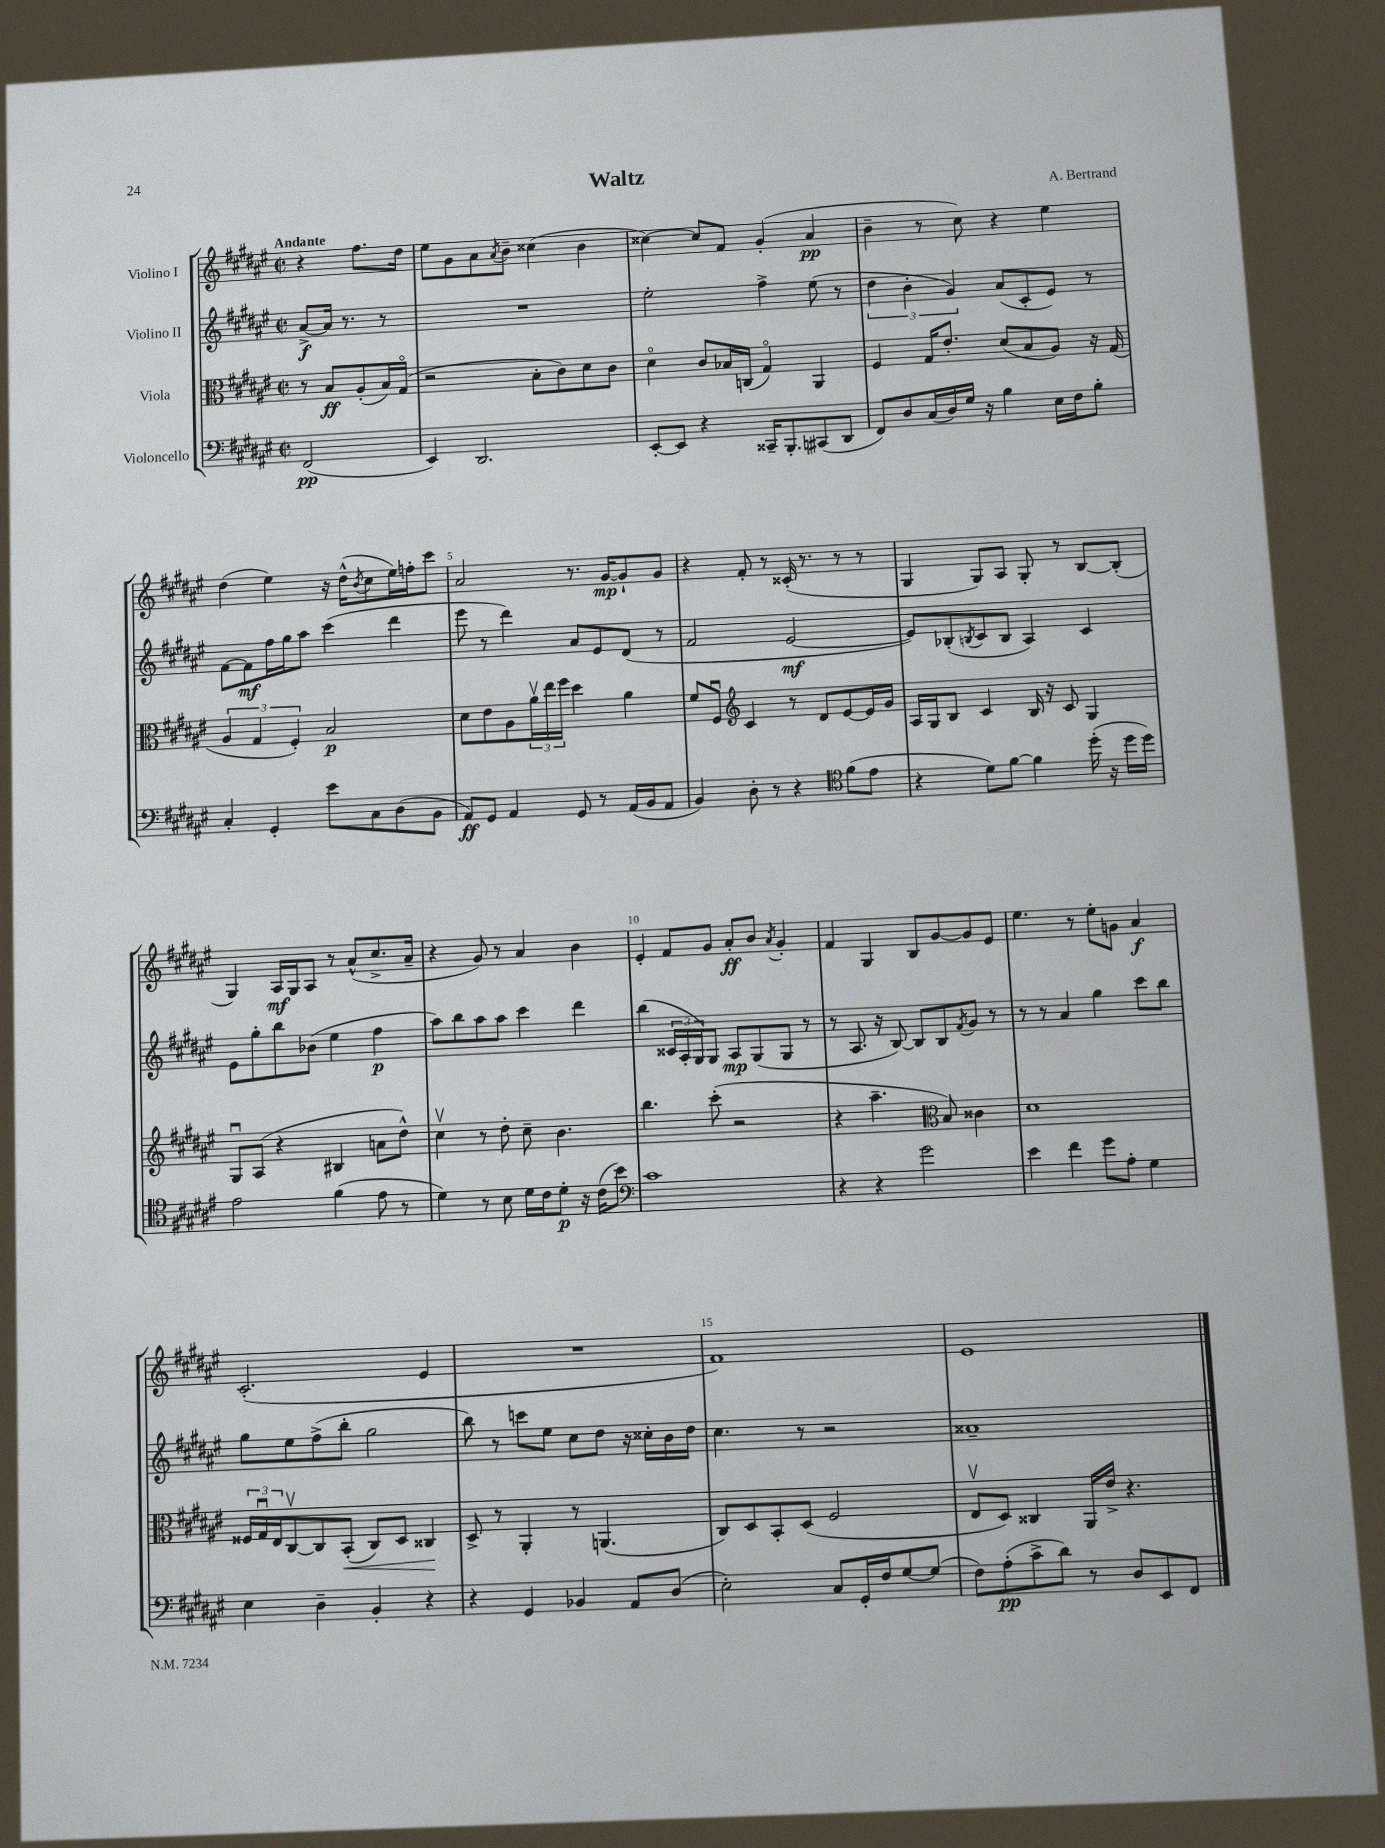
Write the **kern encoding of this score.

**kern	**kern	**kern	**kern
*staff4	*staff3	*staff2	*staff1
*clefF4	*clefC3	*clefG2	*clefG2
*k[f#c#g#d#a#e#]	*k[f#c#g#d#a#e#]	*k[f#c#g#d#a#e#]	*k[f#c#g#d#a#e#]
*M2/2	*M2/2	*M2/2	*M2/2
*met(c|)	*met(c|)	*met(c|)	*met(c|)
(2FF#	8r	[8a#^	4r
.	8B	16a#]	.
.	.	8.r	.
.	(8A#'	.	8.ff#
.	16B)	8r	.
.	(16G#o	.	16dd#
=	=	=	=
4EE#)	2r	1r	8ee#
.	.	.	8g#
2.DD#	.	.	8a#
.	.	.	8qa#
.	.	.	8b~
.	8B'	.	(4cc##
.	8c#)	.	.
.	8d#	.	4b
.	8c#	.	.
=	=	=	=
[8EE#'	4d#o	2ee#'	[4cc##)
8EE#]	.	.	.
4r	8c#	.	8cc##]
.	16B-	.	8f#
.	(16C	.	.
16CC##~	4G#o)	4ff#^	(4g#'
8.BBB'	.	.	.
(8CC#	4AA#	(8ee#	4a#
8DD#	.	8r	.
=	=	=	=
8FF#)	4F#	6dd#	4b~
8D#	.	.	.
.	.	6b'	.
(16C#	16G#	.	8r
16D#)	8.e#'	.	.
.	.	6g#)	.
16G#	.	.	8cc#)
16r	.	.	.
4B	(8d#	(8a#	4r
.	8B	8c#'	.
16E#	8A#)	8e#)	4ee#
16F#	.	.	.
8B'	16r	8r	.
.	(16G#	.	.
=	=	=	=
4C#'	6A#	[8f#	(4dd#
.	.	8f#]	.
.	6G#	.	.
4GG#'	.	16ff#	4ee#)
.	.	16gg#	.
.	6F#')	.	.
.	.	8aa#	.
8e#	2B	(4ccc#	16r
.	.	.	(16dd#^^
.	.	.	8qb
8C#	.	.	8cc#
(8D#	.	4ddd#	16ee#)
.	.	.	16ff'
8BB	.	.	8ccc#
=	=	=	=
8AA#)	8d#	8eee#	2a#
8GG#	8e#	8r	.
4AA#	8A#	4ddd#)	.
.	24a#v	.	.
.	24ee#	.	.
.	24ff#	.	.
8GG#	4dd#	8a#	8.r
8r	.	8e#	.
.	.	.	[16g#
(16AA#	4a#	(8d#	8g#`]
16BB	.	.	.
8AA#	.	8r	8g#
=	=	=	=
4BB)	8f#	2f#	4r
.	8F#u	.	.
*	*clefG2	*	*
8D#'	4c#	.	8f#'
8r	.	.	8r
4r	8r	[2e#	(16c##'
.	.	.	8.r
.	8d#	.	.
*clefC4	*	*	*
(8f#	[8e#	.	8r
8e#	16e#]	.	8r
.	16g#	.	.
=	=	=	=
4r	16A#	8e#])	4G#
.	16G#	.	.
.	8B	(8B-'	.
.	.	8qB	.
8d#)	4c#	8c#	8G#)
[8f#	.	8B	8A#
4f#]	16B	4A#)	8G#'
.	16r	.	.
.	8c#	.	8r
(16dd#'	4G#	4c#	[8B
16r	.	.	.
16dd#	.	.	(8B']
16dd#)	.	.	.
=	=	=	=
2e#	8G#u	8e#	4G#)
.	(8A#	8gg#'	.
.	4r	8bb	16A#
.	.	.	16G#
.	.	(8b-	8A#
(4f#	4B#	4ee#	8r
.	.	.	(8a#^^
8e#	8a	4ff#	8.cc#^
8r	8dd#^^)	.	.
.	.	.	16a#~
=	=	=	=
4d#)	4cc#v	8aa#)	4r
.	.	8bb	.
8r	8r	8aa#	8g#)
8B	8dd#'	8aa#	8r
16d#	8cc#~	4ccc#	4a#
16c#	.	.	.
8d#'	4.b	.	.
16r	.	4ddd#	4b
(16c#	.	.	.
8b)	.	.	.
=	=	=	=
*clefF4	*	*	*
1c#	4.bb	(4bb	4e#'
.	.	24c##	8f#
.	.	24A#'	.
.	.	24G#)	.
.	(8ccc#'	8G#	8g#
.	2r	8A#	8a#'
.	.	(8G#	8b
.	.	.	8qa#
.	.	8G#	4g#'
.	.	8r	.
=	=	=	=
4r	4r	8r	4f#
.	.	8.A#	.
4r	4.aa#~	.	4G#
.	.	16r	.
.	.	[8B)	.
2g#	.	8B]	8B
*	*clefC3	*	*
.	8B)	8B	[8g#
.	.	8qf#	.
.	4c##	8g#	8g#]
.	.	8r	8e#
=	=	=	=
4e#	1d#	8r	4.ee#
.	.	8r	.
4f#	.	4a#	.
.	.	.	8r
8g#	.	4gg#	8ee#'
8A#'	.	.	8g
4G#	.	8ccc#	4a#
.	.	8bb	.
=	=	=	=
4E#	24F##	8gg#	(2.c#'
.	24G#u	.	.
.	24E#	.	.
.	[8C#v	8ee#	.
4D#~	8C#]	(8ff#^	.
.	(8BB'	8bb'	.
4BB'	8C#)	2gg#	.
.	8D#	.	.
4r	4C##	.	4e#
=	=	=	=
4r	8D#^	8bb)	1r
.	8r	8r	.
4GG#	4AA#'	8ccc	.
.	.	8ee#	.
4BB-	8r	8cc#	.
.	(4.AA	8dd#	.
8AA#	.	16r	.
.	.	16cc##'	.
(8D#	.	16b	.
.	.	16dd#	.
=	=	=	=
2E#')	8C#)	4.cc#	1f#)
.	8D#	.	.
.	8BB'	.	.
.	(8D#	8r	.
8C#	2F#	2r	.
16GG#'	.	.	.
16F#	.	.	.
[8G#	.	.	.
(8G#]	.	.	.
=	=	=	=
8F#)	8E#v	1a##~	1e#
(8A#'	8D#)	.	.
8c#^	4C##	.	.
8d#)	.	.	.
8r	16AA#	.	.
.	16e#^	.	.
8D#	4.r	.	.
8EE#	.	.	.
8FF#	.	.	.
==	==	==	==
*-	*-	*-	*-
